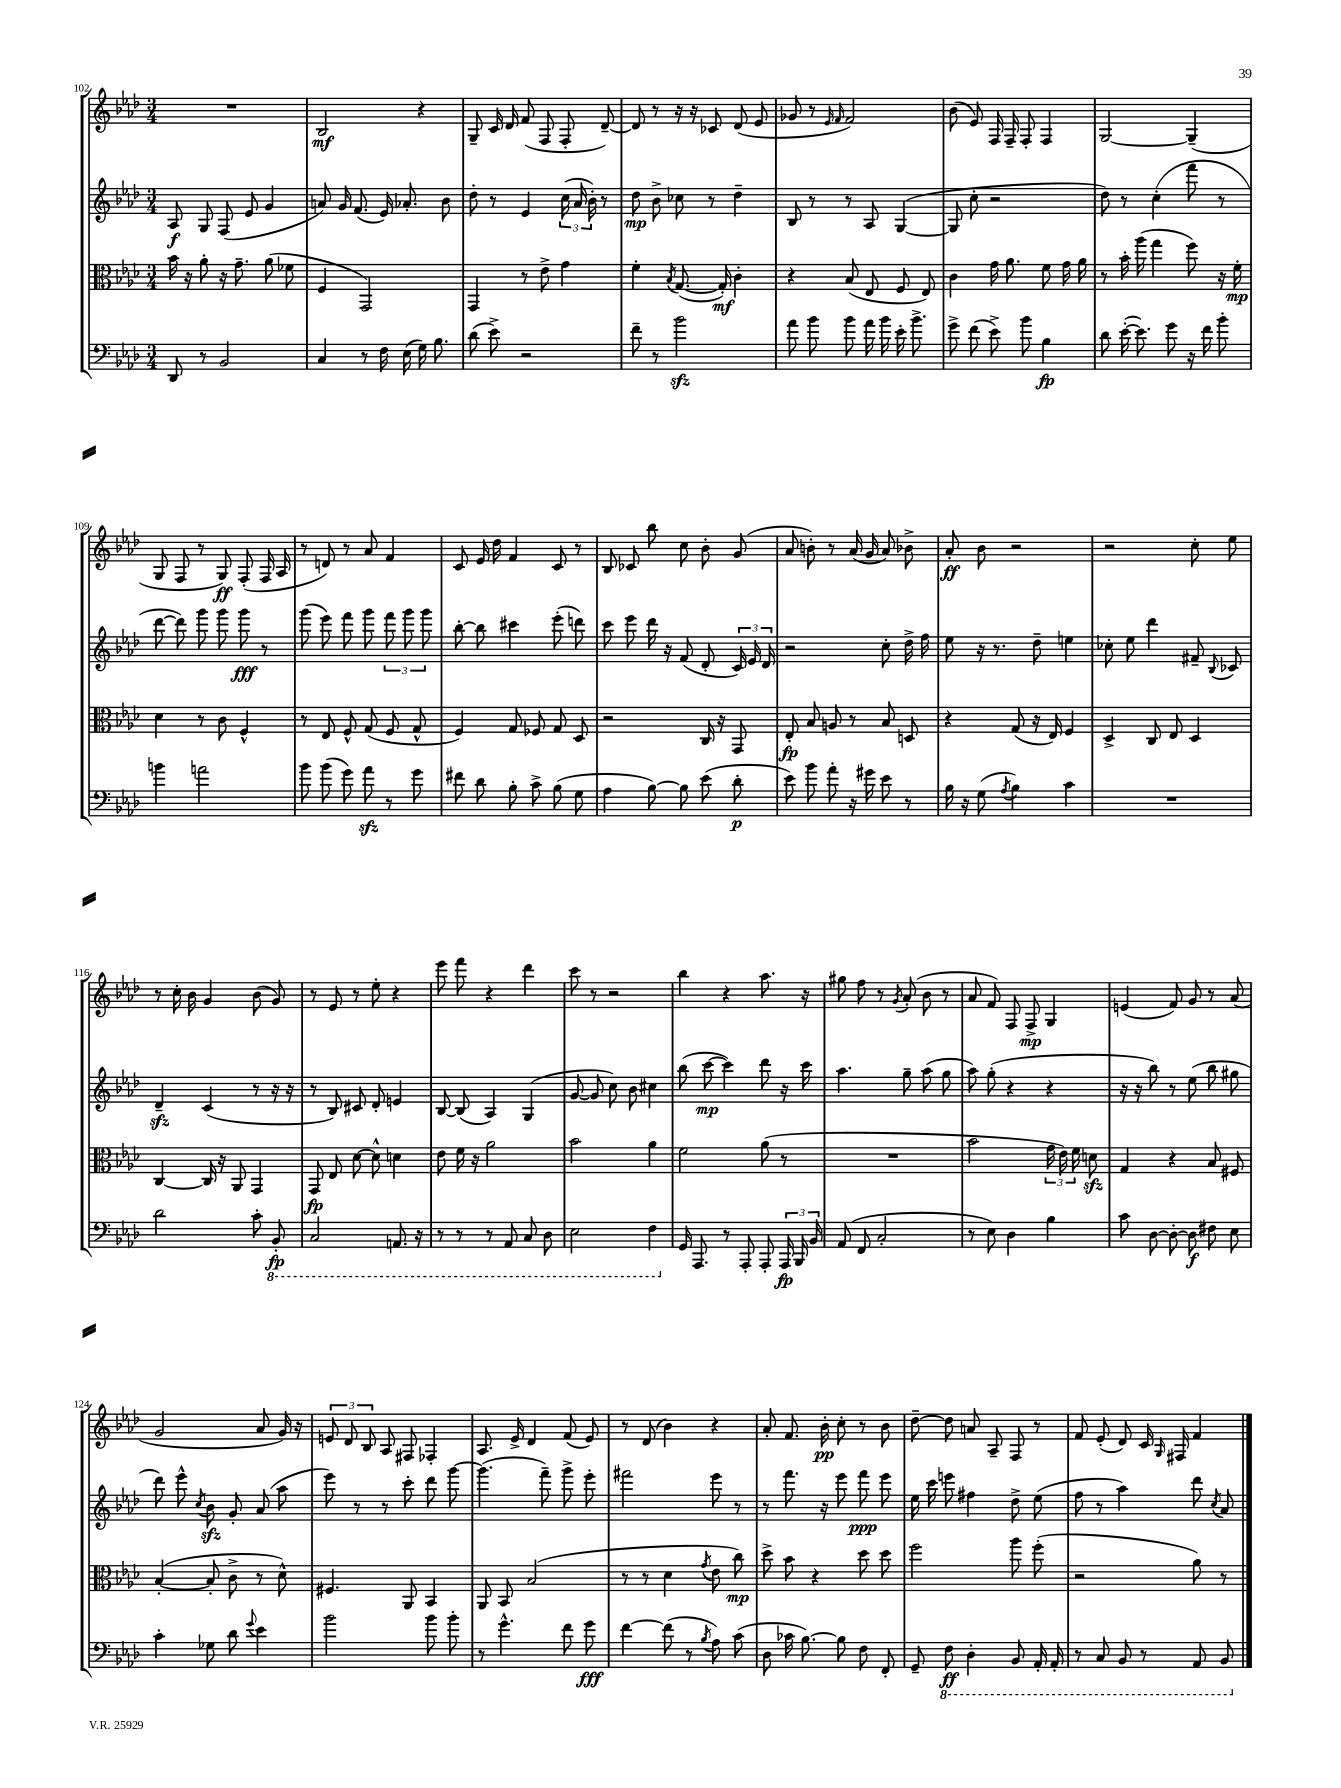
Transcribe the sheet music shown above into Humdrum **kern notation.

**kern	**dynam	**kern	**dynam	**kern	**dynam	**kern	**dynam
*part4	*part4	*part3	*part3	*part2	*part2	*part1	*part1
*staff4	*staff4	*staff3	*staff3	*staff2	*staff2	*staff1	*staff1
*clefF4	*	*clefC3	*	*clefG2	*	*clefG2	*
*k[b-e-a-d-]	*	*k[b-e-a-d-]	*	*k[b-e-a-d-]	*	*k[b-e-a-d-]	*
*M3/4	*	*M3/4	*	*M3/4	*	*M3/4	*
=102	=102	=102	=102	=102	=102	=102	=102
8DD-/	.	16b-\	.	8A-/	f	2.r	.
.	.	16r	.	.	.	.	.
8r	.	8a-'\	.	8G/	.	.	.
2BB-/	.	16r	.	(8F/	.	.	.
.	.	8.g~\	.	.	.	.	.
.	.	.	.	8e-/	.	.	.
.	.	(8a-\	.	4g/	.	.	.
.	.	8f-X\	.	.	.	.	.
=103	=103	=103	=103	=103	=103	=103	=103
4C/	.	4F/	.	8an/)	.	2B-/	mf
.	.	.	.	16g/	.	.	.
.	.	.	.	(8.f/	.	.	.
8r	.	2GG/)	.	.	.	.	.
16F\	.	.	.	16e-/)	.	.	.
(16E-\	.	.	.	8.a-X'/	.	.	.
16G\)	.	.	.	.	.	4r	.
8.B-\	.	.	.	.	.	.	.
.	.	.	.	8b-\	.	.	.
=104	=104	=104	=104	=104	=104	=104	=104
(8d-\	.	4GG/	.	8dd-'\	.	8G~/	.
8e-^\)	.	.	.	8r	.	16c/	.
.	.	.	.	.	.	16d-/	.
2r	.	8r	.	4e-/	.	(8f/	.
.	.	8e-^\	.	.	.	8F/	.
.	.	4g\	.	(24cc\	.	8F'/	.
.	.	.	.	24a-/	.	.	.
.	.	.	.	24b-'\)	.	.	.
.	.	.	.	8r	.	[8d-~/)	.
=105	=105	=105	=105	=105	=105	=105	=105
8f~\	.	4f'\	.	8dd-\	mp	8d-/]	.
8r	.	.	.	8b-^\	.	8r	.
.	.	8qB-/	.	.	.	.	.
2b-zz\	.	([8.G/	.	8cc-X\	.	16r	.
.	.	.	.	.	.	16r	.
.	.	.	.	8r	.	8c-X/	.
.	.	16G'/])	mf	.	.	.	.
.	.	4c'\	.	4dd-~\	.	(8d-/	.
.	.	.	.	.	.	8e-/	.
=106	=106	=106	=106	=106	=106	=106	=106
8a-\	.	4r	.	8B-/	.	8g-X/	.
8b-\	.	.	.	8r	.	8r	.
.	.	.	.	.	.	16qqe-/	.
.	.	.	.	.	.	16qqf/	.
8b-\	.	(8B-/	.	8r	.	2f/)	.
16a-\	.	8E-/	.	8A-/	.	.	.
16b-\	.	.	.	.	.	.	.
16e-'\	.	8F/	.	([4G/	.	.	.
8.b-^\	.	.	.	.	.	.	.
.	.	8E-/)	.	.	.	.	.
=107	=107	=107	=107	=107	=107	=107	=107
8g^\	.	4c\	.	8G/]	.	(8b-\	.
(8f\	.	.	.	8cc'\	.	8e-/)	.
8e-^\)	.	16g\	.	2r	.	16F/	.
.	.	8.a-\	.	.	.	16F~/	.
8b-\	.	.	.	.	.	8F'/	.
4B-\	fp	8f\	.	.	.	4F/	.
.	.	16g\	.	.	.	.	.
.	.	16a-\	.	.	.	.	.
=108	=108	=108	=108	=108	=108	=108	=108
8d-\	.	8r	.	8dd-\)	.	[2G/	.
([16e-'\	.	16b-'\	.	8r	.	.	.
8.e-\])	.	(16aa-\	.	.	.	.	.
.	.	4gg\	.	(4cc'\	.	.	.
8g\	.	.	.	.	.	.	.
16r	.	8ff\)	.	8fff\	.	(4G~/]	.
16f\	.	.	.	.	.	.	.
8b-'\	.	16r	.	8r	.	.	.
.	.	16f'\	mp	.	.	.	.
!!LO:LB:g=z
=109	=109	=109	=109	=109	=109	=109	=109
4bn\	.	4d-\	.	[8ddd-\	.	8G/	.
.	.	.	.	8ddd-\])	.	8F/	.
2an\	.	8r	.	8ggg\	.	8r	.
.	.	8c\	.	8ggg\	.	8G/)	ff
.	.	4F^^/	.	8ggg\	fff	(8F'/	.
.	.	.	.	8r	.	16F/	.
.	.	.	.	.	.	16A-/	.
=110	=110	=110	=110	=110	=110	=110	=110
8b-\	.	8r	.	(8ggg\	.	8r	.
(8b-\	.	8E-/	.	8eee-\)	.	8dn/)	.
8g\)	.	8F^^/	.	8fff\	.	8r	.
8a-zz\	.	(8G/	.	8ggg\	.	8a-/	.
8r	.	8F/	.	12fff\	.	4f/	.
.	.	.	.	12ggg\	.	.	.
8g\	.	8G^^/	.	.	.	.	.
.	.	.	.	12ggg\	.	.	.
=111	=111	=111	=111	=111	=111	=111	=111
8f#X\	.	4F/)	.	[8bb-'\	.	8c/	.
8d-\	.	.	.	8bb-\]	.	16e-/	.
.	.	.	.	.	.	16dd-\	.
8B-'\	.	8G/	.	4ccc#X\	.	4f/	.
8c^\	.	8F-X/	.	.	.	.	.
(8B-\	.	8G/	.	(8eee-'\	.	8c/	.
8G\	.	8D-/	.	8dddn\)	.	8r	.
=112	=112	=112	=112	=112	=112	=112	=112
4A-\	.	2r	.	8ccc\	.	8B-/	.
.	.	.	.	8eee-\	.	8c-X/	.
[8B-\)	.	.	.	16ddd-\	.	8bb-\	.
.	.	.	.	16r	.	.	.
8B-\]	.	.	.	(8f/	.	8cc\	.
(8e-\	.	16C/	.	8d-'/	.	8b-'\	.
.	.	16r	.	.	.	.	.
8d-'\	p	8GG/	.	24c/)	.	(8g/	.
.	.	.	.	24e-/	.	.	.
.	.	.	.	24d-/	.	.	.
=113	=113	=113	=113	=113	=113	=113	=113
8e-\)	.	8E-'/	fp	2r	.	8a-/	.
8b-\	.	8B-/	.	.	.	8bn'\)	.
8a-'\	.	8An/	.	.	.	8r	.
16r	.	8r	.	.	.	(16a-/	.
16g#X\	.	.	.	.	.	16g/	.
8e-\	.	8B-/	.	8cc'\	.	8a-/)	.
8r	.	8Dn/	.	16dd-^\	.	8b-X^\	.
.	.	.	.	16ff\	.	.	.
=114	=114	=114	=114	=114	=114	=114	=114
16B-\	.	4r	.	8ee-\	.	8a-'/	ff
16r	.	.	.	.	.	.	.
(8G\	.	.	.	16r	.	8b-\	.
.	.	.	.	8.r	.	.	.
8qA-/	.	.	.	.	.	.	.
4B-\)	.	(8G/	.	.	.	2r	.
.	.	16r	.	8dd-~\	.	.	.
.	.	16E-/)	.	.	.	.	.
4c\	.	4F/	.	4een\	.	.	.
=115	=115	=115	=115	=115	=115	=115	=115
2.r	.	4D-^/	.	8cc-X'\	.	2r	.
.	.	.	.	8ee-\	.	.	.
.	.	8C/	.	4ddd-\	.	.	.
.	.	8E-/	.	.	.	.	.
.	.	4D-/	.	8f#X~/	.	8cc'\	.
.	.	.	.	8qqB-/	.	.	.
.	.	.	.	8c-X/	.	8ee-\	.
!!LO:LB:g=z
=116	=116	=116	=116	=116	=116	=116	=116
2d-\	.	[4C/	.	4d-zz~/	.	8r	.
.	.	.	.	.	.	16cc'\	.
.	.	.	.	.	.	16b-\	.
.	.	16C/]	.	(4c/	.	4g/	.
.	.	16r	.	.	.	.	.
.	.	8AA-/	.	.	.	.	.
8c'\	.	4GG/	.	8r	.	(8b-\	.
*8ba	*	*	*	*	*	*	*
8BBB-'/	fp	.	.	16r	.	8g/)	.
.	.	.	.	16r	.	.	.
=117	=117	=117	=117	=117	=117	=117	=117
2CC/	.	8GG/	fp	8r	.	8r	.
.	.	8E-/	.	8B-/)	.	8e-/	.
.	.	[8d-\	.	8c#X/	.	8r	.
.	.	8d-^^\]	.	8d-'/	.	8ee-'\	.
8.AAAn/	.	4dn\	.	4en/	.	4r	.
16r	.	.	.	.	.	.	.
=118	=118	=118	=118	=118	=118	=118	=118
8r	.	8e-\	.	[8B-/	.	8eee-\	.
8r	.	16f\	.	(8B-/]	.	8fff\	.
.	.	16r	.	.	.	.	.
8r	.	2a-\	.	4A-/)	.	4r	.
8AAA-/	.	.	.	.	.	.	.
8CC/	.	.	.	(4G/	.	4ddd-\	.
8DD-\	.	.	.	.	.	.	.
=119	=119	=119	=119	=119	=119	=119	=119
2EE-\	.	2b-\	.	[8g/	.	8ccc\	.
.	.	.	.	8g/]	.	8r	.
.	.	.	.	8cc\)	.	2r	.
.	.	.	.	8b-\	.	.	.
4FF\	.	4a-\	.	4cc#X\	.	.	.
=120	=120	=120	=120	=120	=120	=120	=120
*X8ba	*	*	*	*	*	*	*
16GG/	.	2f\	.	(8bb-\	.	4bb-\	.
8.AAA-/	.	.	.	.	.	.	.
.	.	.	.	[8ccc\	mp	.	.
8r	.	.	.	4ccc\])	.	4r	.
8AAA-'/	.	.	.	.	.	.	.
8AAA-'/	.	(8a-\	.	8ddd-\	.	8.aa-\	.
24AAA-/	fp	8r	.	16r	.	.	.
24BBB-/	.	.	.	.	.	.	.
.	.	.	.	16ccc\	.	16r	.
24BB-/	.	.	.	.	.	.	.
=121	=121	=121	=121	=121	=121	=121	=121
(8AA-/	.	2.r	.	4.aa-\	.	8gg#X\	.
8FF/	.	.	.	.	.	8ff\	.
2C'/	.	.	.	.	.	8r	.
.	.	.	.	.	.	8qg/	.
.	.	.	.	8gg~\	.	(8a-'/	.
.	.	.	.	(8aa-\	.	8b-\	.
.	.	.	.	8gg\	.	8r	.
=122	=122	=122	=122	=122	=122	=122	=122
8r	.	2b-\	.	8aa-\)	.	8a-/	.
8E-\)	.	.	.	(8gg'\	.	8f/)	.
4D-\	.	.	.	4r	.	8F/	.
.	.	.	.	.	.	8F^/	mp
4B-\	.	24g\	.	4r	.	4G/	.
.	.	24e-\)	.	.	.	.	.
.	.	24f\	.	.	.	.	.
.	.	8dnzz\	.	.	.	.	.
=123	=123	=123	=123	=123	=123	=123	=123
8c\	.	4G/	.	16r	.	(4en/	.
.	.	.	.	16r	.	.	.
[8D-\	.	.	.	8bb-\)	.	.	.
8D-'\_	.	4r	.	8r	.	8f/)	.
8D-\]	f	.	.	(8ee-\	.	8g/	.
8F#X\	.	8B-/	.	8bb-\	.	8r	.
8E-\	.	8F#X/	.	8gg#X\	.	(8a-/	.
!!LO:LB:g=z
=124	=124	=124	=124	=124	=124	=124	=124
4c'\	.	([4B-'/	.	8ddd-\)	.	2g/	.
.	.	.	.	8eee-^^\	.	.	.
.	.	.	.	8qcc/	.	.	.
8G-X\	.	8B-'/]	.	8b-zz\	.	.	.
8d-\	.	8c^\	.	8g'/	.	.	.
8qqg/	.	.	.	.	.	.	.
4e-\	.	8r	.	(8a-/	.	8a-/	.
.	.	8d-^^\)	.	8aa-\	.	16g/)	.
.	.	.	.	.	.	16r	.
=125	=125	=125	=125	=125	=125	=125	=125
2b-\	.	4.F#X/	.	8eee-\)	.	12en/	.
.	.	.	.	.	.	12d-/	.
.	.	.	.	8r	.	.	.
.	.	.	.	.	.	12B-/	.
.	.	.	.	8r	.	8A-/	.
.	.	8AA-/	.	8ccc'\	.	8F#X/	.
8b-\	.	4BB-/	.	8ddd-\	.	4F-X'/	.
8b-'\	.	.	.	[8ggg\	.	.	.
=126	=126	=126	=126	=126	=126	=126	=126
8r	.	8AA-/	.	(4.ggg\]	.	8.A-/	.
4.g^^\	.	8BB-/	.	.	.	.	.
.	.	.	.	.	.	16e-^/	.
.	.	(2B-/	.	.	.	4d-/	.
.	.	.	.	8fff~\)	.	.	.
8f\	.	.	.	8ggg^\	.	(8f/	.
8g\	fff	.	.	8eee-'\	.	8e-/)	.
=127	=127	=127	=127	=127	=127	=127	=127
[4f\	.	8r	.	2fff#X\	.	8r	.
.	.	8r	.	.	.	(8d-/	.
(8f\]	.	4d-\	.	.	.	4b-\)	.
8r	.	.	.	.	.	.	.
8qB-/	.	8qg/	.	.	.	.	.
8A-\)	.	8e-\	.	8eee-\	.	4r	.
(8c\	.	8cc\)	mp	8r	.	.	.
=128	=128	=128	=128	=128	=128	=128	=128
8D-\	.	8dd-^\	.	8r	.	8a-'/	.
16c-X\	.	8b-\	.	8.fff\	.	8.f/	.
[8.B-\)	.	.	.	.	.	.	.
.	.	4r	.	.	.	.	.
.	.	.	.	16r	.	16b-'\	pp
8B-\]	.	.	.	8eee-\	.	8cc'\	.
8F\	.	8dd-\	.	8fff\	ppp	8r	.
8FF'/	.	8dd-\	.	8eee-\	.	8b-\	.
=129	=129	=129	=129	=129	=129	=129	=129
8GG~/	.	2ff\	.	16ee-\	.	[8dd-~\	.
.	.	.	.	16ccc\	.	.	.
*8ba	*	*	*	*	*	*	*
8FF\	ff	.	.	8eeen\	.	8dd-\]	.
4DD-'\	.	.	.	4ff#X\	.	8an/	.
.	.	.	.	.	.	8A-~/	.
8BBB-/	.	8aa-\	.	8dd-^\	.	8F/	.
16AAA-'/	.	(8ff'\	.	(8ee-\	.	8r	.
16AAA-'/	.	.	.	.	.	.	.
=130	=130	=130	=130	=130	=130	=130	=130
8r	.	2r	.	8ff\	.	8f/	.
8CC/	.	.	.	8r	.	(8e-'/	.
8BBB-/	.	.	.	4aa-\)	.	8d-/)	.
8r	.	.	.	.	.	16c/	.
.	.	.	.	.	.	16qqG/	.
.	.	.	.	.	.	16F#X/	.
8AAA-/	.	8a-\)	.	8ddd-\	.	4f/	.
.	.	.	.	8qcc/	.	.	.
8BBB-/	.	8r	.	8a-/	.	.	.
*X8ba	*	*	*	*	*	*	*
==	==	==	==	==	==	==	==
*-	*-	*-	*-	*-	*-	*-	*-
